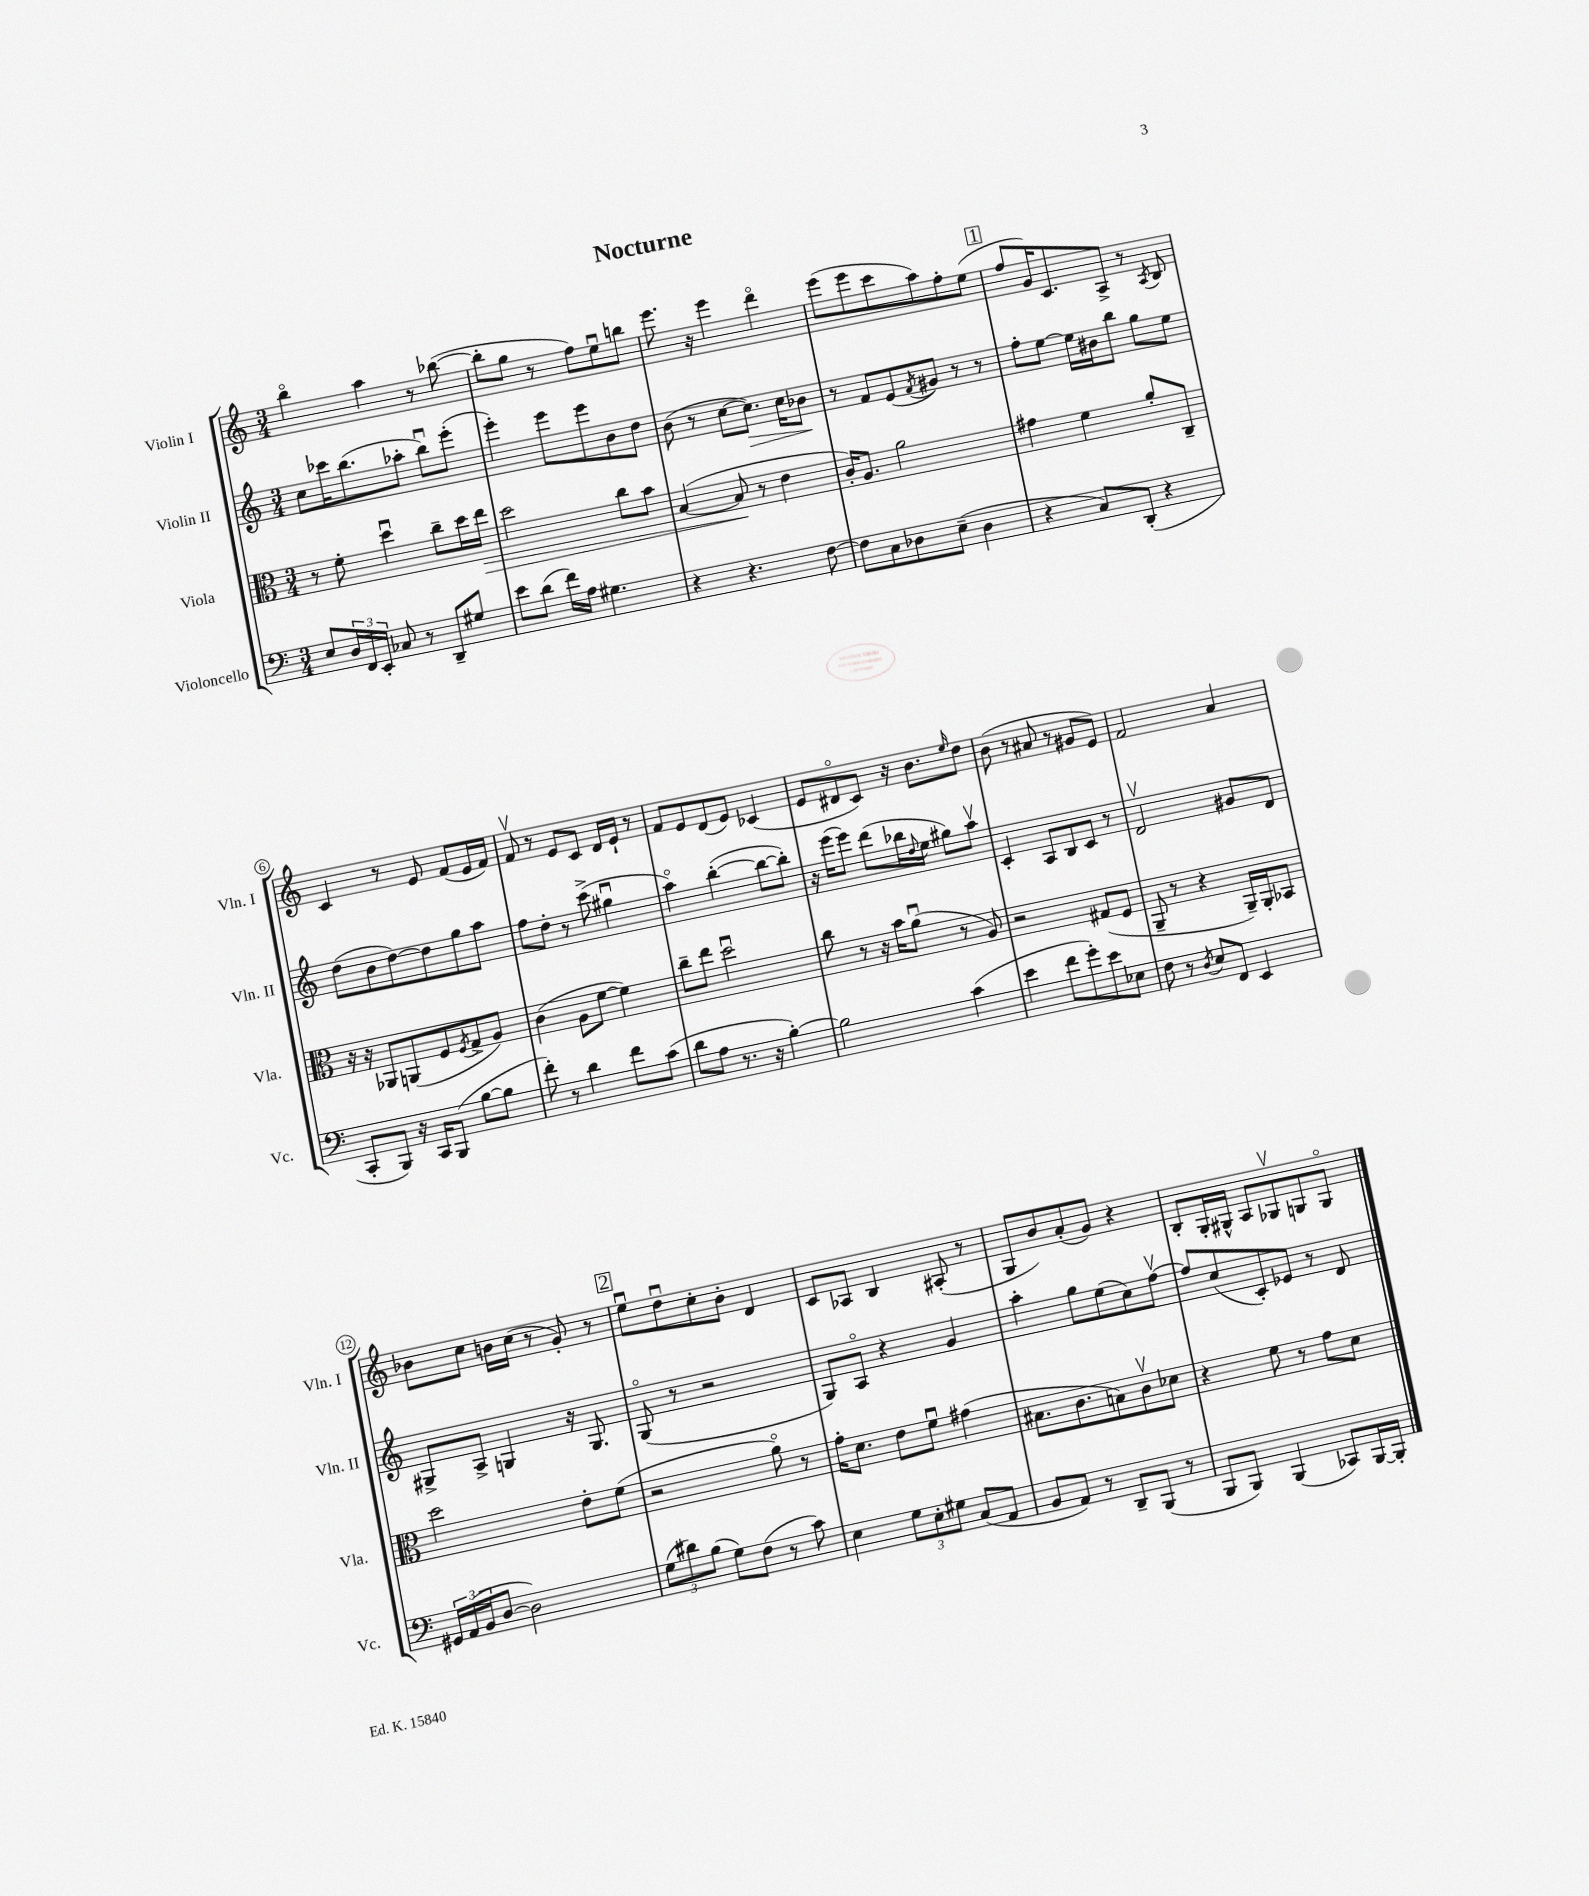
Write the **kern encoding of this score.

**kern	**kern	**kern	**kern
*staff4	*staff3	*staff2	*staff1
*clefF4	*clefC3	*clefG2	*clefG2
*k[]	*k[]	*k[]	*k[]
*M3/4	*M3/4	*M3/4	*M3/4
8E	8r	8cc	4bbo
24D	8f'	16ccc-	.
24FF	.	.	.
.	.	(8.bb	.
24EE'	.	.	.
8C-	4ddu	.	4aa
8r	.	8aa-'	.
8DD~	8cc~	8bbu)	8r
8G#	16dd	(8eee'	([8bb-
.	16ee	.	.
=	=	=	=
8e	2dd	4eee')	8bb-']
(8d	.	.	8gg
16f)	.	8eee	8r
16A	.	.	.
4.G#	.	8eee	8ff)
.	8cc	8b	8eeu
.	8b	8dd	8bb
=	=	=	=
4r	([4B	(8b	8.eee
.	.	8r	.
.	.	.	16r
4.r	8B]	[8cc	4eee
.	8r	8.cc])	.
.	4e	.	4dddo
.	.	16cc	.
[8F	.	8b-	.
=	=	=	=
8F]	16c')	8r	(8eee
.	8.A	.	.
8C	.	8f	8eee
8D-	2a	(8e	8ccc
.	.	8qf	.
(8E~	.	8g#)	8aa)
4D-	.	8r	8ff'
.	.	8r	(8ee
=	=	=	=
4r	4g#	8ff'	8ff
.	.	[8ee	16g)
.	.	.	8.c
8C)	4f	16ee]	.
.	.	16b#	.
(8DD'	.	8bb	8A^
4r	8a'	8gg	8r
.	.	.	8qA
.	8C~	8ee	8B
=	=	=	=
8CC'	16r	(8dd	4c
.	16r	.	.
8BBB)	8AA-	8b	.
16r	(8AA	[8dd)	8r
16CC	.	.	.
(8BBB	8F	8dd]	8e
.	8qF	.	.
[8B	8G^	8gg	(8f
8B]	8A)	8aa	16e
.	.	.	16f)
=	=	=	=
8f')	(4c	8ff	8fv
8r	.	8dd'	8r
4d	8A	8r	8e
.	[8f	(8ccc^	8c
8f	4f])	4gg#u	16d
.	.	.	16e`
(8c	.	.	8r
=	=	=	=
8d	8cc~	4aao)	8f
8A	8ee	.	8e
8.r	2ddu	([4bb'	(8d
.	.	.	8e)
16r	.	.	.
[4B')	.	8bb_	(4c-
.	.	8bb'])	.
=	=	=	=
2B]	8cc	16r	8e
.	.	(16eee	.
.	8r	8eee)	8d#o
.	16r	(8ddd	8c)
.	16b	.	.
.	(8au	16bb-	16r
.	.	8qqdd	.
.	.	16ee	8.b
(4c	8r	8gg#)	.
.	.	.	16qqee
.	8A)	8aav	8dd
=	=	=	=
4e	2r	4c'	(8b
.	.	.	8r
8f	.	8A	8a#
8g')	.	8B	8r
8e	(8G#	8c	8g#
8E-	8F	8r	8e)
=	=	=	=
8F	8AA~	2dv	2f
8r	8r	.	.
8qD	.	.	.
8E	4r	.	.
8FF	.	.	.
4EE	16AA~)	8g#	4a
.	16AA'	.	.
.	8BB-	8d	.
=	=	=	=
24GG#	2dd	8G#^	8b-
(24AA	.	.	.
24BB	.	.	.
[8D	.	8A^	8cc
2D])	.	4G	16b
.	.	.	(16cc
.	.	.	8r
.	8e'	16r	8g')
.	.	8.G	.
.	(8f	.	8r
=	=	=	=
(12G	2r	(8Go	8eeu
12d#)	.	.	.
.	.	8r	8ddu
(12B	.	.	.
8G)	.	2r	8cc'
(8F	.	.	8b'
8r	8ao)	.	4d
8c)	8r	.	.
=	=	=	=
4E	16g'	8G)	8c
.	8.d	.	.
.	.	8Ao	8A-
12G	8e	4r	4B
12E'	.	.	.
.	8fu	.	.
12G#	.	.	.
(8C	(4g#	4g	(8A#'
8AA	.	.	8r
=	=	=	=
8BB	8.B#	4aa'	8G
8AA)	.	.	8b)
.	8.c	.	.
8r	.	8gg	(8a'
8DD~	8B)	(8ee	8g)
(8BBB	8cv	8cc)	4r
8r	8d-	[8ffv	.
=	=	=	=
8BBB	4r	8ff]	8B'
8BBB)	.	(8cc	16G'
.	.	.	16G#^^
(4BBB	8f	8c')	8A
.	8r	8e-	8G-v
8CC-)	8g	8r	8G
[16BBB	8d	8d	8Go
16BBB']	.	.	.
==	==	==	==
*-	*-	*-	*-
